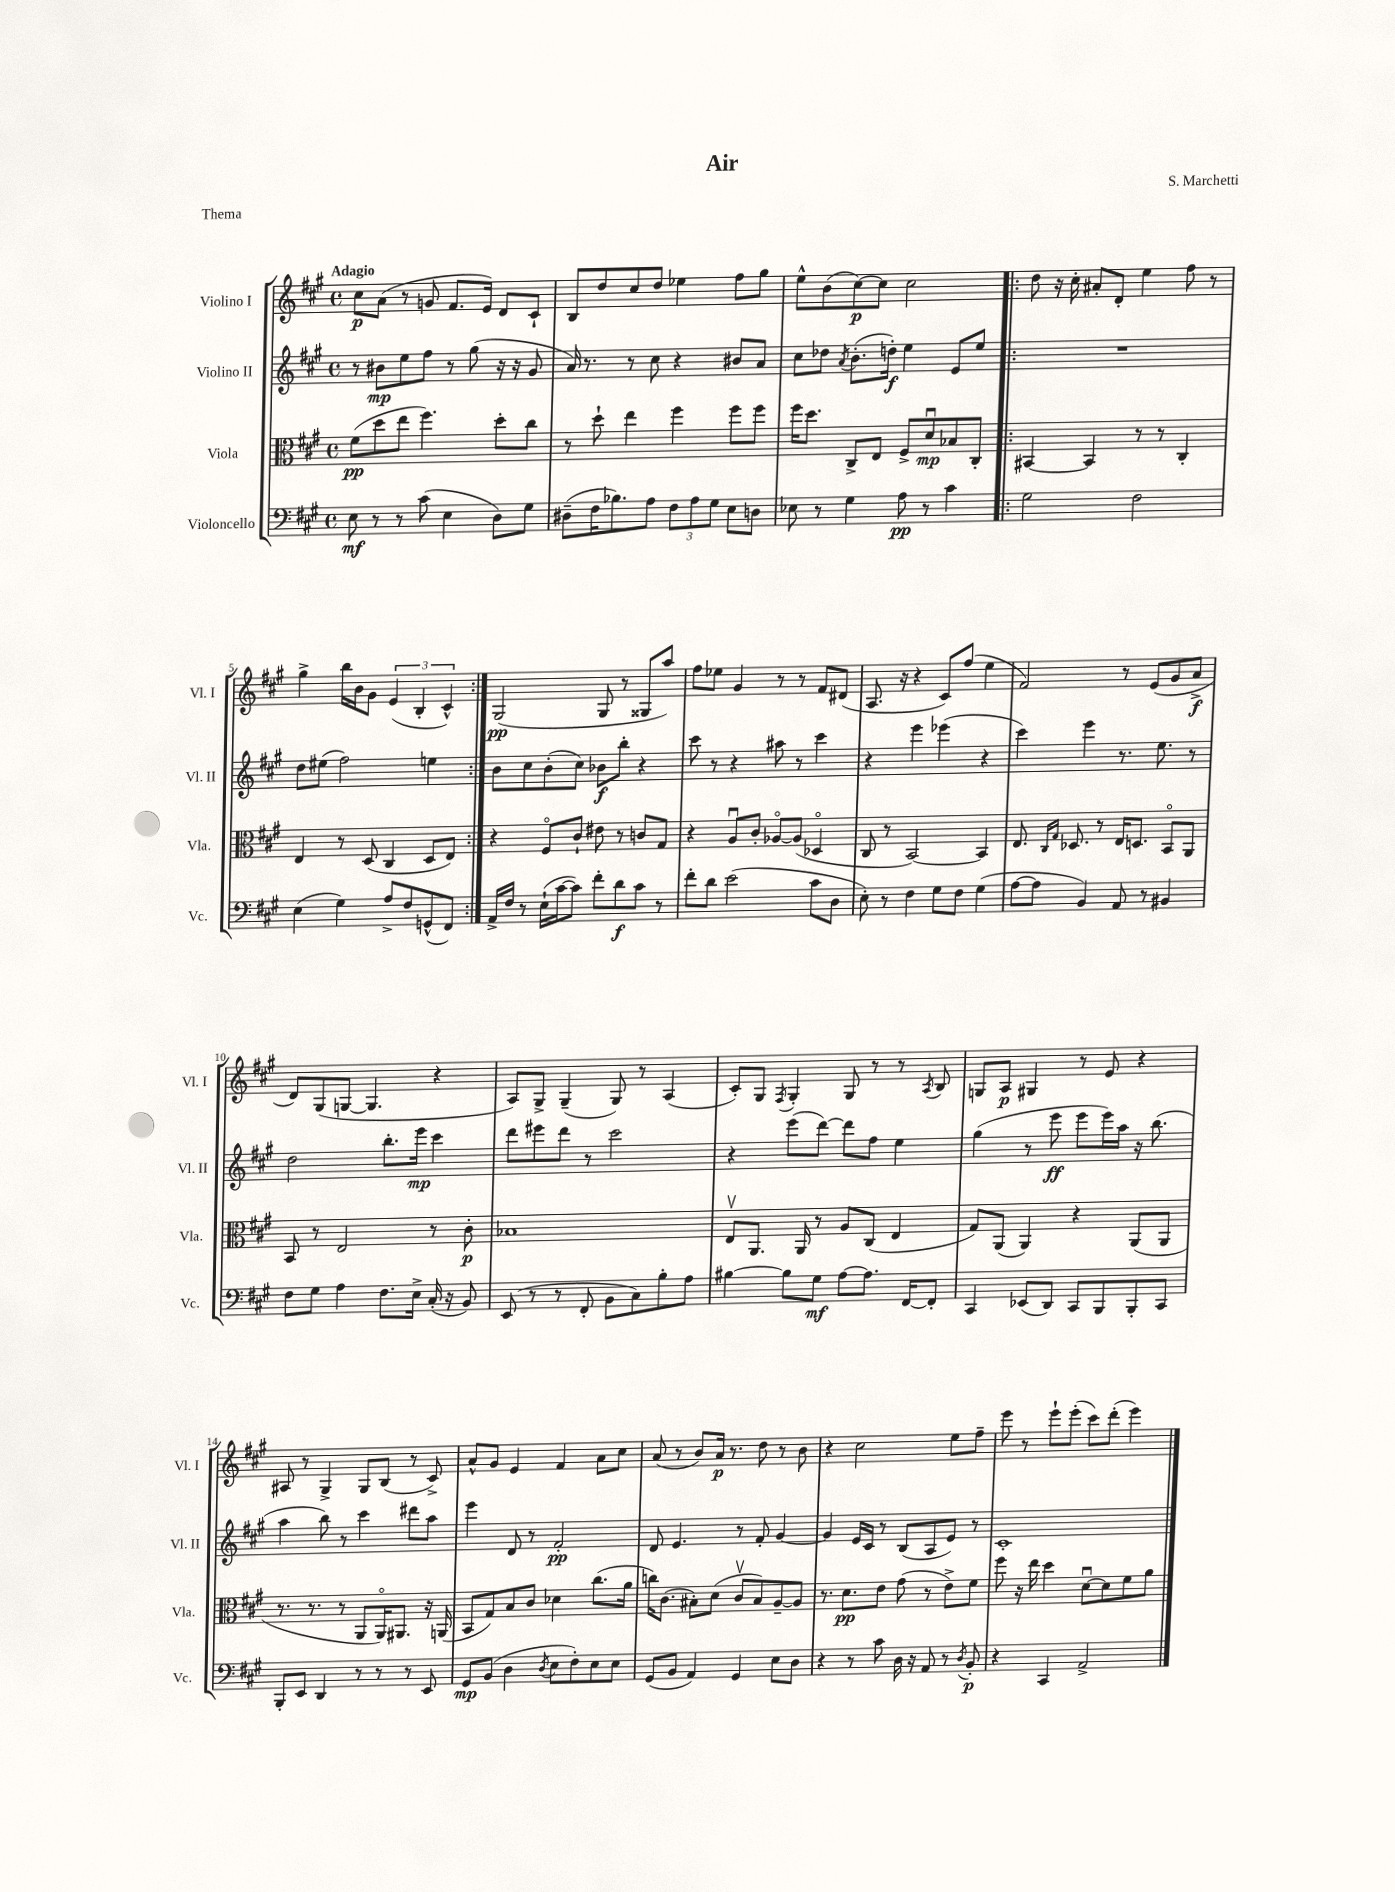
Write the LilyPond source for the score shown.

\header { title = "Air" composer = "S. Marchetti" piece = "Thema" }
<<
\new StaffGroup <<
\new Staff = "s0" \with { instrumentName = "Violino I" shortInstrumentName = "Vl. I" } {
    \clef treble \key a \major \defaultTimeSignature \time 4/4 \tempo "Adagio"
    cis''8\p a'8( r8 g'8 fis'8. e'16) d'8 cis'8-! |
    b8 d''8 cis''8 d''8 ees''4 fis''8 gis''8 |
    e''8-^ b'8( cis''8~\p) cis''8 cis''2 |
    \repeat volta 2 { d''8 r16 cis''16-. ais'8-. d'8-. e''4 fis''8 r8 |
    gis''4-> b''16 b'16 gis'8 \tuplet 3/2 { e'4( b4-. cis'4-^) } | }
    gis2\pp( gis8 r8 gisis8 a''8) |
    fis''8 ees''8 gis'4 r8 r8 fis'8 dis'8( |
    a8. r16 r4 cis'8) fis''8( e''4 |
    fis'2) r8 e'8( gis'8 a'8->\f |
    d'8) gis8( g8~ g4. r4 |
    a8) gis8-> gis4--( gis8) r8 a4( |
    cis'8-.) gis8 \acciaccatura { fis8 } gis4-. gis8 r8 r8 \acciaccatura { a8 } b8 |
    g8 a8\p gis4 r8 e'8 r4 |
    ais8 r8 gis4-> gis8 b8( r8 cis'8->) |
    a'8-^ gis'8 e'4 fis'4 a'8 cis''8 |
    a'8( r8 b'8) a'16\p r8. d''8 r8 b'8 |
    r4 cis''2 e''8 fis''8-- |
    e'''8 r8 e'''8-! e'''8-.( cis'''8) d'''8-.( e'''4) \bar "|." |
}
\new Staff = "s1" \with { instrumentName = "Violino II" shortInstrumentName = "Vl. II" } {
    \clef treble \key a \major \defaultTimeSignature \time 4/4
    r8 bis'8\mp e''8 fis''8 r8 gis''8( r16 r16 gis'8 |
    a'16) r8. r8 cis''8 r4 bis'8 a'8 |
    cis''8 des''8 \acciaccatura { a'8 } b'8.-.( d''16-.\f) e''4 e'8 e''8 |
    \repeat volta 2 { R1 |
    d''8 eis''8( fis''2) e''4 | }
    b'8 cis''8 b'8-.( cis''8) bes'8\f b''8-. r4 |
    cis'''8 r8 r4 ais''8 r8 cis'''4 |
    r4 e'''4 ees'''4( r4 |
    cis'''4) e'''4 r8. e''8. r8 |
    d''2 b''8.-. e'''16\mp cis'''4 |
    d'''8 eis'''8 d'''8 r8 cis'''2 |
    r4 e'''8( d'''8~) d'''8 fis''8 e''4 |
    gis''4( r8 e'''8\ff e'''8 e'''16) a''16 r16 b''8.( |
    a''4 b''8) r8 cis'''4 dis'''8 a''8 |
    e'''4 d'8 r8 fis'2-.\pp |
    d'8 e'4. r8 fis'8-. gis'4~ |
    gis'4 e'16 cis'16 r8 b8( a8 e'8) r8 |
    cis'1-. \bar "|." |
}
\new Staff = "s2" \with { instrumentName = "Viola" shortInstrumentName = "Vla." } {
    \clef alto \key a \major \defaultTimeSignature \time 4/4
    fis'8\pp( d''8 e''8 fis''4.) d''8-. cis''8 |
    r8 d''8-! e''4 fis''4 fis''8 fis''8 |
    fis''16 d''8. cis8-> e8 fis8-> d'8\downbow\mp bes8 cis8-. |
    \repeat volta 2 { bis,4~ bis,4 r8 r8 cis4-. |
    e4 r8 d8( cis4 d8 e8) | }
    r4 fis8\flageolet cis'8-! eis'8 r8 c'8 gis8 |
    r4 a8\downbow cis'8-. aes8~\flageolet aes8( des4\flageolet |
    cis8 r8 b,2~) b,4 |
    e8. \grace { cis16 gis16 } des8. r8 e16 d8. b,8\flageolet a,8 |
    b,8 r8 e2 r8 cis'8-.\p |
    bes1 |
    e8\upbow a,8. a,16 r8 a8 cis8( e4 |
    gis8) a,8( a,4) r4 a,8( a,8 |
    r8. r8. r8 a,8 a,16\flageolet) ais,8. r16 a,16( |
    b,8 gis8) b8 cis'8 des'4 cis''8.( a'16 |
    c''16) cis'8.( bis8-.) d'8( cis'8\upbow bis8) a8~-- a8 |
    r8. d'8.\pp e'8 gis'8( r8 e'8->) fis'8 |
    fis''8 r16 e''16 d''4 d'8~\downbow d'8 fis'8 a'8 \bar "|." |
}
\new Staff = "s3" \with { instrumentName = "Violoncello" shortInstrumentName = "Vc." } {
    \clef bass \key a \major \defaultTimeSignature \time 4/4
    e8\mf r8 r8 cis'8( e4 d8) gis8 |
    dis8--( fis16 bes8.) a8 \tuplet 3/2 { fis8 a8 gis8 } e8 d8 |
    ees8 r8 gis4 a8\pp r8 cis'4 |
    \repeat volta 2 { gis2 fis2 |
    e4( gis4) a8-> fis8 g,8-^( fis,8) | }
    a,16-> fis16 r8 e16-!( cis'16~ cis'8) fis'8-. d'8\f cis'8 r8 |
    fis'8-. d'8 e'2( cis'8 d8 |
    e8-.) r8 fis4 gis8 fis8 gis4( |
    a8~ a8 b,4) a,8 r8 bis,4 |
    fis8 gis8 a4 fis8. e16-> cis16-.( r16 b,8) |
    e,8( r8 r8 fis,8-. b,8 cis8) b8-. a8 |
    bis4~ bis8 gis8\mf a8~ a8. fis,16~ fis,8-. |
    cis,4 ees,8( d,8) cis,8 b,,8 b,,8-. cis,8 |
    b,,8-. e,8 d,4 r8 r8 r8 e,8 |
    gis,8\mp b,8( d4 \acciaccatura { d8 } e8 fis8-.) e8 e8 |
    gis,8( b,8 a,4) gis,4 e8 d8 |
    r4 r8 cis'8 d16 r16 a,8 r8 \acciaccatura { d8 } b,8-.\p |
    r4 cis,4 a,2-> \bar "|." |
}
>>
>>
